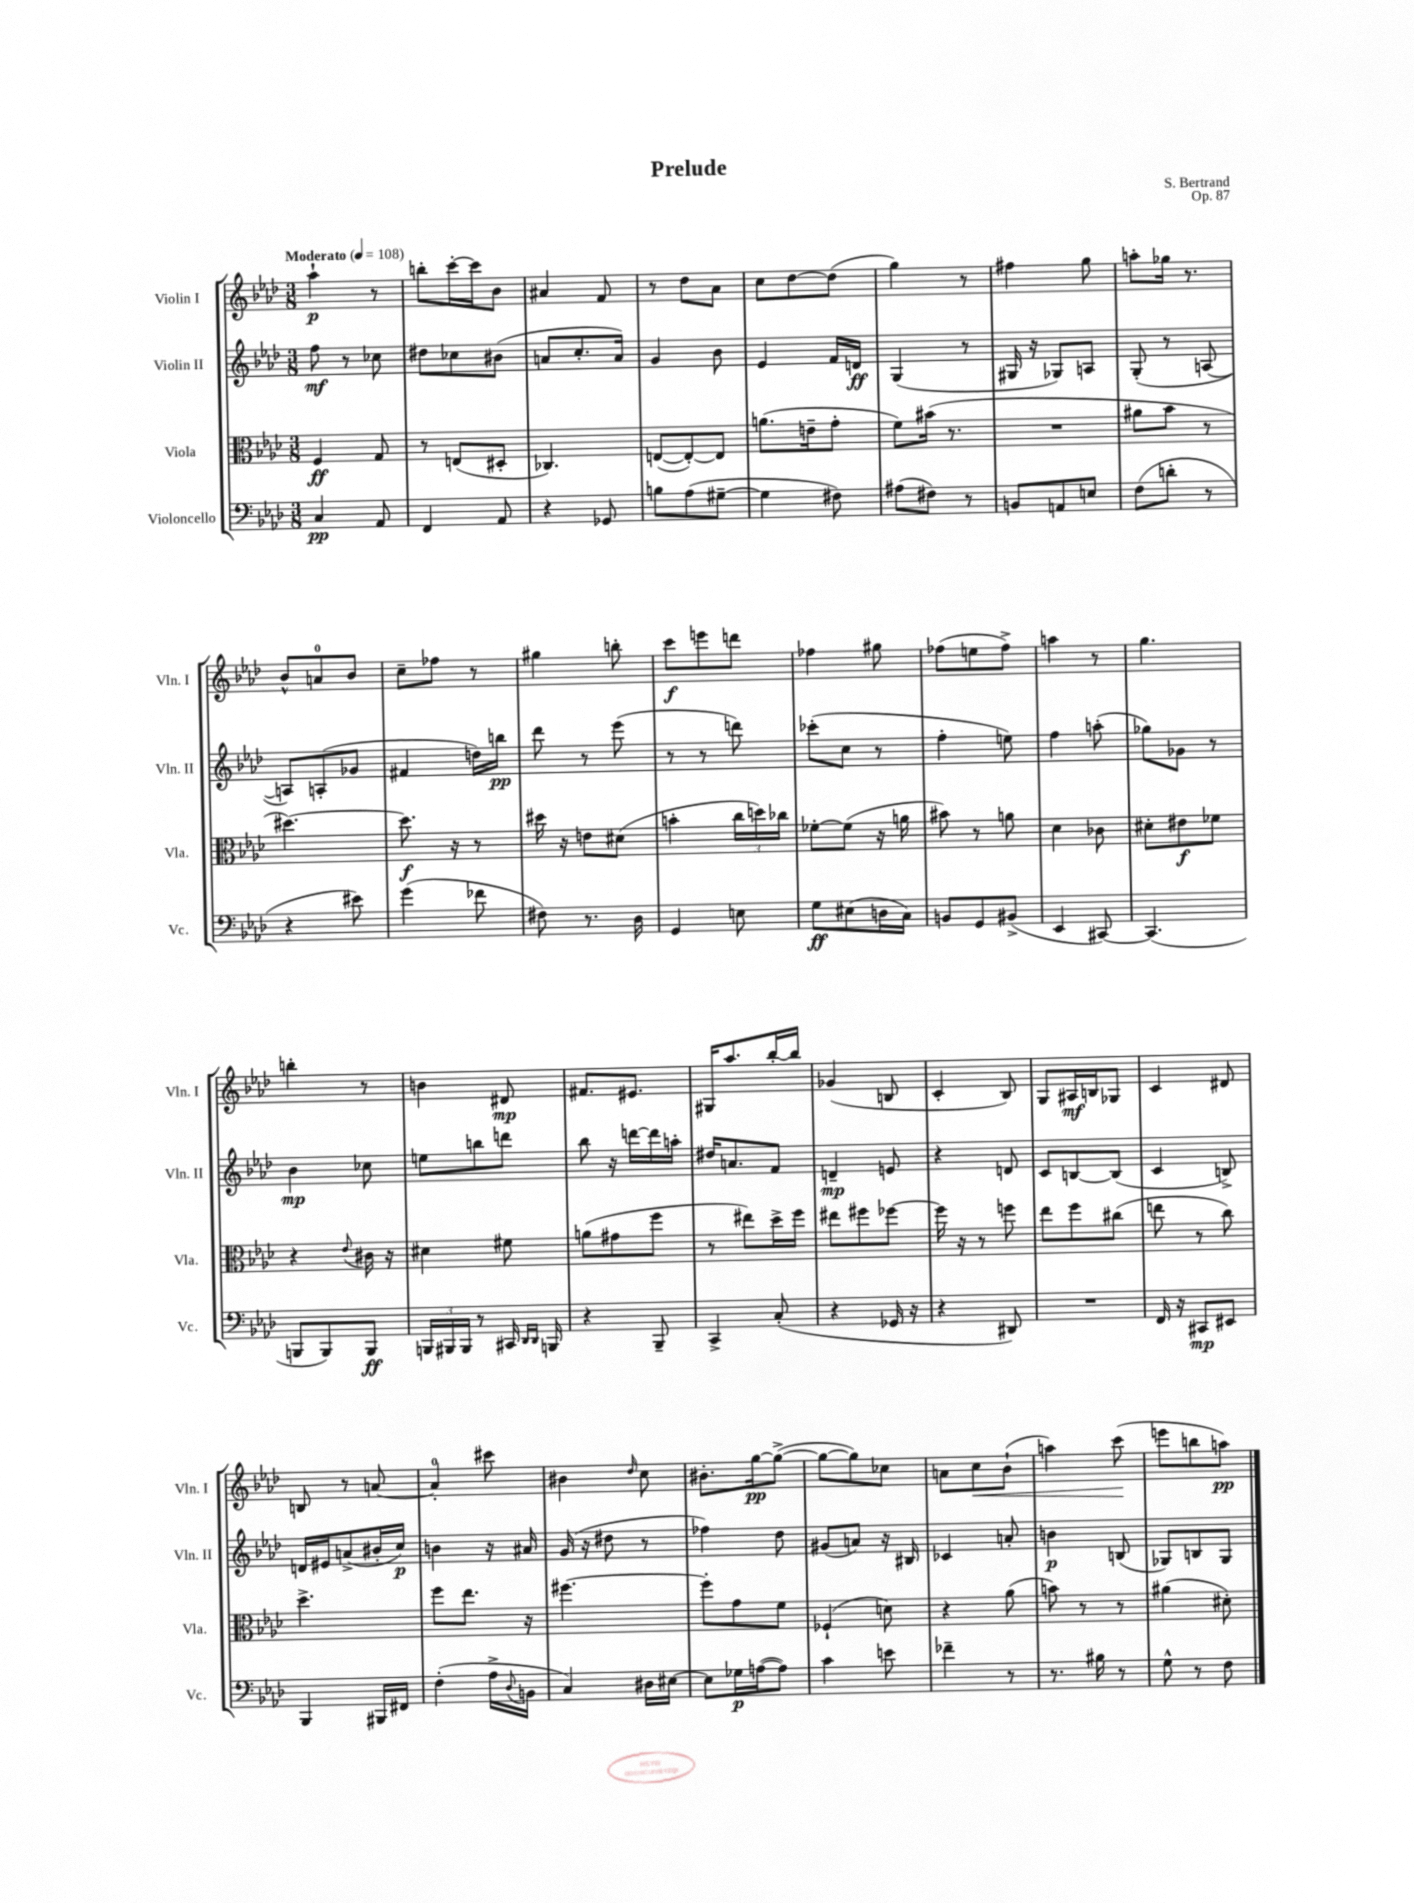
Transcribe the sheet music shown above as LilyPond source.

\header { title = "Prelude" composer = "S. Bertrand" opus = "Op. 87" }
<<
\new StaffGroup <<
\new Staff = "s0" \with { instrumentName = "Violin I" shortInstrumentName = "Vln. I" } {
    \clef treble \key aes \major \numericTimeSignature \time 3/8 \tempo "Moderato" 4 = 108
    aes''4-!\p r8 |
    b''8-. c'''16~-. c'''16 bes'8 |
    ais'4 f'8 |
    r8 des''8 aes'8 |
    c''8 des''8~ des''8( |
    g''4) r8 |
    fis''4 g''8 |
    a''8-. ges''16 r8. |
    bes'8-^ a'8-0 bes'8 |
    c''8-- fes''8 r8 |
    gis''4 b''8-. |
    c'''8\f e'''8 d'''8 |
    fes''4 gis''8 |
    fes''8( e''8 fes''8->) |
    a''4 r8 |
    g''4. |
    b''4-. r8 |
    b'4 dis'8\mp |
    fis'8. eis'8. |
    gis16 aes''8. bes''16~-. bes''16 |
    ges'4( b8 |
    c'4-. bes8) |
    g8 ais16\mf b16 ges8 |
    c'4 dis'8 |
    b8 r8 a'8~ |
    a'4-0-. cis'''8 |
    bis'4 \grace { des''16 } c''8 |
    bis'8.-. g''16~\pp g''8~->( |
    g''8~ g''8) ces''8 |
    a'8 c''8\< bes'8-!( |
    a''4) c'''8\!( |
    e'''8 b''8 a''8\pp) \bar "|." |
}
\new Staff = "s1" \with { instrumentName = "Violin II" shortInstrumentName = "Vln. II" } {
    \clef treble \key aes \major \numericTimeSignature \time 3/8
    f''8\mf r8 ces''8 |
    dis''8 ces''8 bis'8( |
    a'8 c''8.-. a'16) |
    g'4 bes'8 |
    ees'4 f'16 d'16\ff |
    g4( r8 |
    gis16 r16 ges8) a8 |
    g8-.( r8 a8~ |
    a8) a8-.( ges'8 |
    fis'4 d''16) b''16\pp |
    des'''8 r8 ees'''8( |
    r8 r8 d'''8) |
    ces'''8-.( c''8 r8 |
    f''4-. e''8) |
    f''4 a''8-.( |
    ges''8) ges'8 r8 |
    bes'4\mp ces''8 |
    e''8 b''8 d'''8 |
    bes''8 r16 d'''16~ d'''16 a''16-. |
    dis''16 a'8. f'8 |
    d'4--\mp e'8 |
    r4 d'8 |
    c'8 b8~ b8( |
    c'4 b8->) |
    d'16 eis'16 a'8->( bis'16-. c''16\p) |
    b'4 r16 ais'16 |
    g'16( r16 dis''8 r8 |
    fes''4) des''8 |
    gis'8( a'8) r16 bis16 |
    ces'4 a'8-. |
    b'4\p b8( |
    ges8) b8 ges8 \bar "|." |
}
\new Staff = "s2" \with { instrumentName = "Viola" shortInstrumentName = "Vla." } {
    \clef alto \key aes \major \numericTimeSignature \time 3/8
    f4\ff g8 |
    r8 e8( dis8-. |
    ces4.) |
    e8~( e8~-.) e8 |
    a'8.( e'16-- g'8-. |
    f'8) bis'16( r8. |
    R4. |
    ais'8 bes'8 r8 |
    dis''4.~) |
    dis''8.\f r16 r8 |
    dis''16 r16 e'8 dis'8( |
    b'4-. \tuplet 3/2 { c''16 d''16) ces''16 } |
    fes'8~-. fes'8( r16 a'16 |
    bis'8) r8 a'8 |
    des'4 ces'8 |
    dis'8-. eis'8\f fes'8 |
    r4 \appoggiatura { ees'8 } cis'16 r16 |
    dis'4 fis'8 |
    a'8( gis'8 f''8 |
    r8 eis''8) des''16-> f''16 |
    eis''8 fis''8 fes''8~ |
    fes''16 r16 r8 f''8 |
    ees''8 f''8 cis''8( |
    e''8 r8 c''8) |
    des''4.-> |
    f''8 ees''8. r16 |
    fis''4.~ |
    fis''8-. g'8 f'8 |
    fes4-!( d'8) |
    r4 aes'8( |
    b'8) r8 r8 |
    ais'4( dis'8-.) \bar "|." |
}
\new Staff = "s3" \with { instrumentName = "Violoncello" shortInstrumentName = "Vc." } {
    \clef bass \key aes \major \numericTimeSignature \time 3/8
    c4\pp aes,8 |
    f,4 aes,8 |
    r4 ges,8 |
    b8 aes8( gis8~-- |
    gis4 fis8) |
    ais8( fis8) r8 |
    b,8 a,8 e8 |
    f8( d'8-. r8 |
    r4 eis'8) |
    g'4( fes'8 |
    fis8) r8. des16 |
    g,4 e8 |
    g8\ff eis8( d16 c16) |
    b,8 g,8 bis,8->( |
    ees,4 cis,8~) |
    cis,4.( |
    b,,8 b,,8) b,,8\ff |
    \tuplet 3/2 { b,,16 bis,,16 bis,,16 } r8 cis,16 \grace { des,16 des,16 } b,,16 |
    r4 bes,,8-- |
    c,4-> c8-.( |
    r4 ges,16 r16 |
    r4 dis,8) |
    R4. |
    f,16 r16 cis,8\mp eis,8 |
    bes,,4 bis,,16 fis,16 |
    f4-.( aes16-> \appoggiatura { des8 } b,16 |
    c4) dis16 eis16~ |
    eis8 ges16\p a16~( a8) |
    c'4 e'8 |
    fes'4-- r8 |
    r8. bis16 r8 |
    g8-^ r8 f8 \bar "|." |
}
>>
>>
\layout { \context { \Score \remove "Bar_number_engraver" } }
